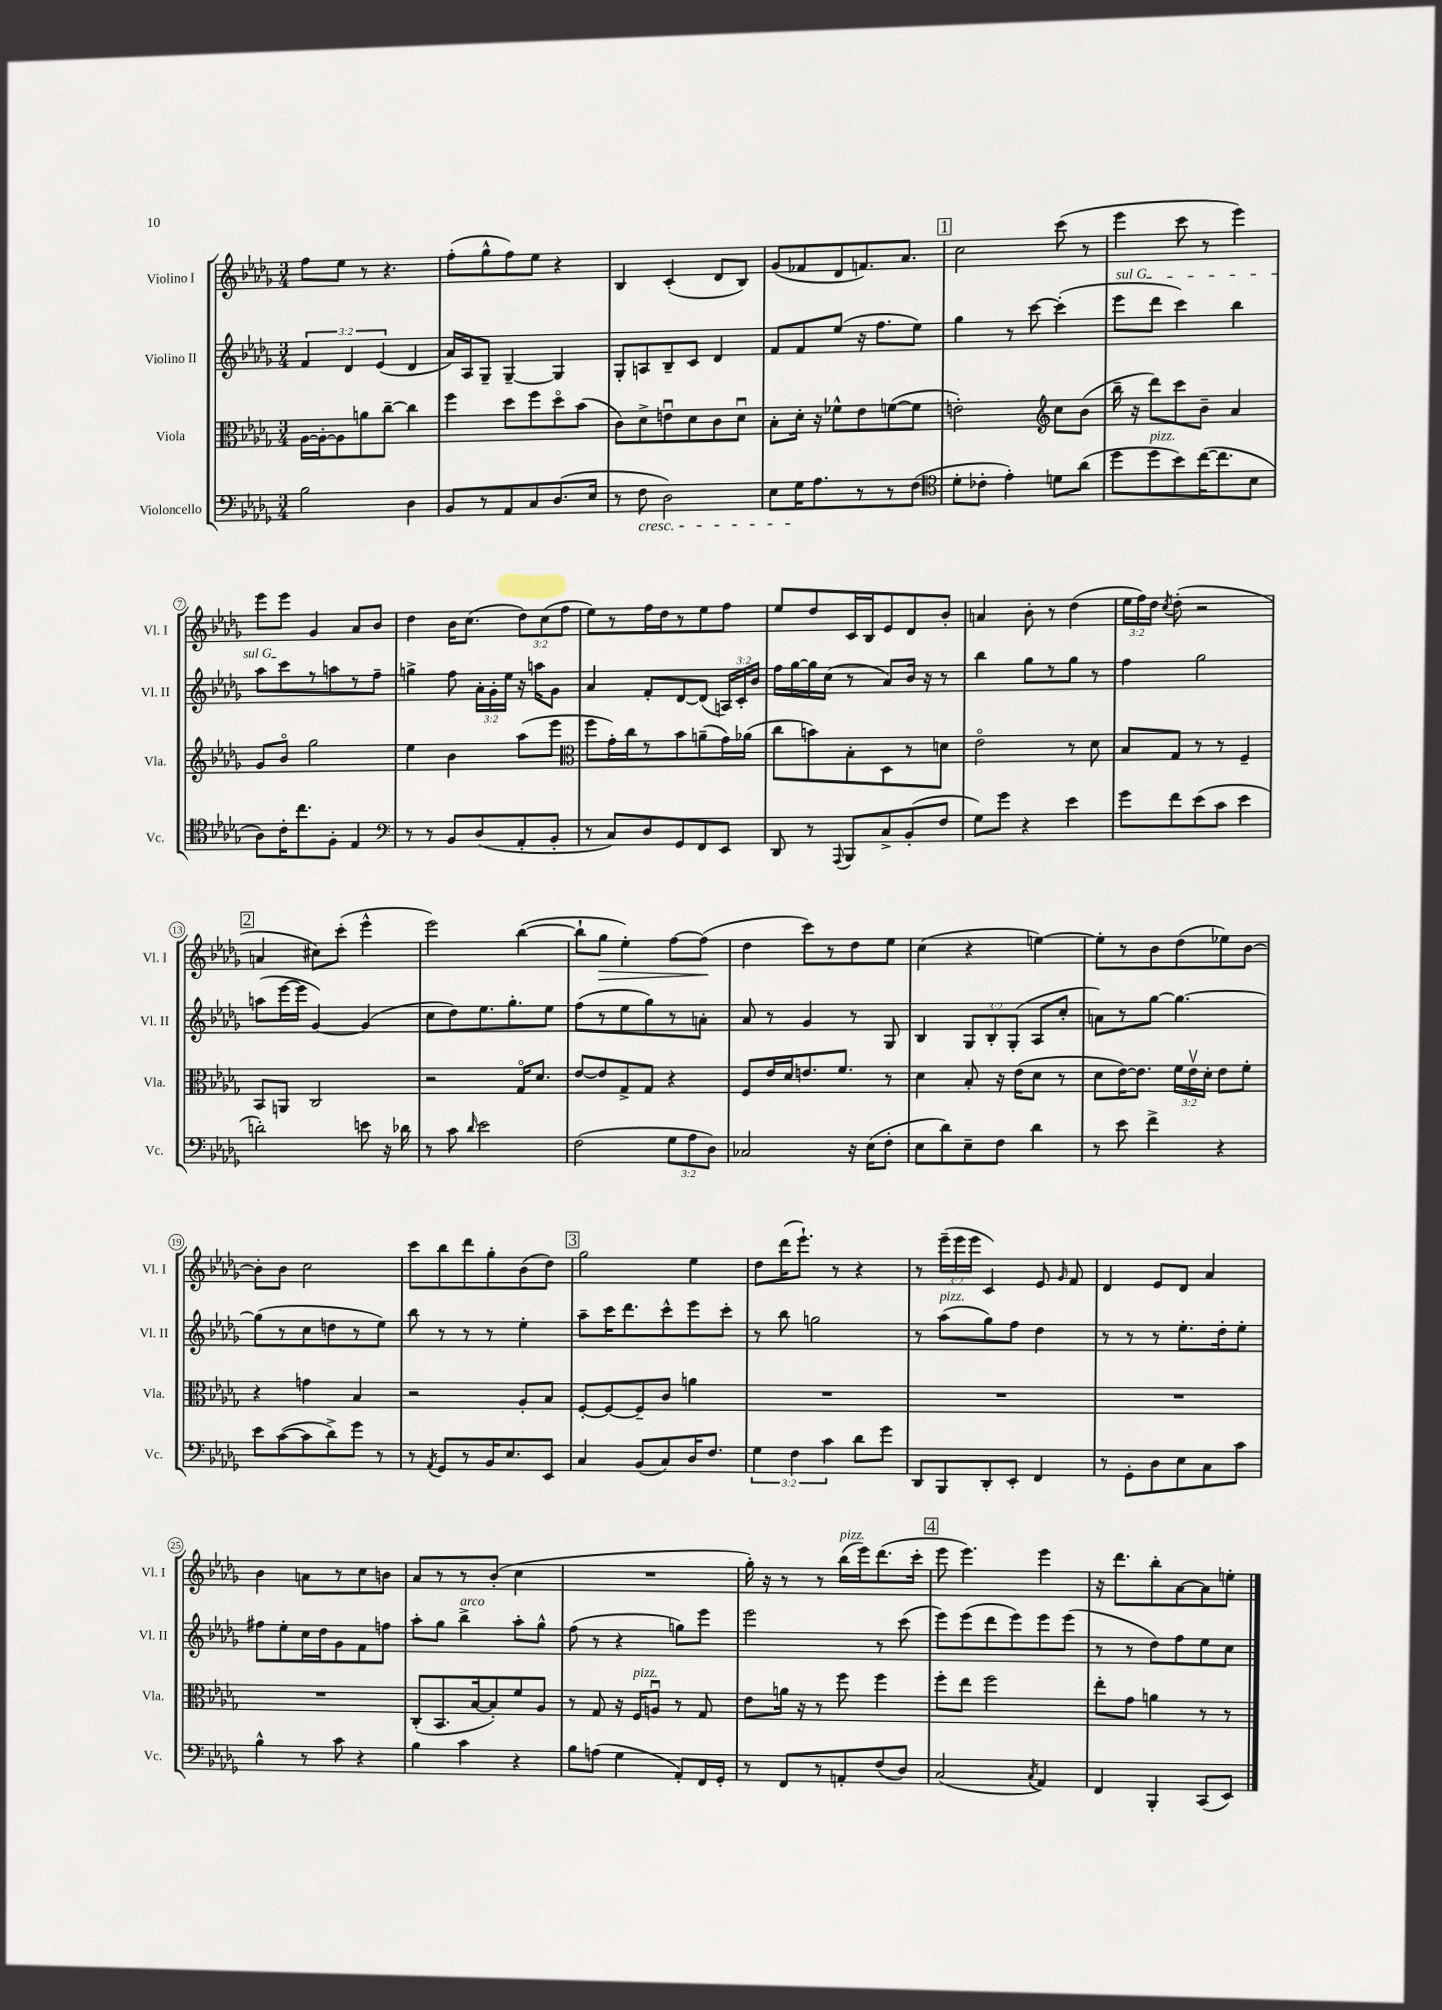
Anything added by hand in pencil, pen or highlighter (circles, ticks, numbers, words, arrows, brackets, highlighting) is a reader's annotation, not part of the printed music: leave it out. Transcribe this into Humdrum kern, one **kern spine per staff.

**kern	**kern	**kern	**kern
*staff4	*staff3	*staff2	*staff1
*clefF4	*clefC3	*clefG2	*clefG2
*k[b-e-a-d-g-]	*k[b-e-a-d-g-]	*k[b-e-a-d-g-]	*k[b-e-a-d-g-]
*M3/4	*M3/4	*M3/4	*M3/4
2B-\	[16A-\LL	6f/	8ff\L
.	16A-'\_J	.	.
.	8A-\]	.	8ee-\J
.	.	6d-/	.
.	8a\	.	8r
.	.	(6e-/	.
.	[8cc~\J	.	4.r
4D-\	4cc\]	4d-/	.
=	=	=	=
8BB-/L	4ff\	16a-/LL)	(8ff'\L
.	.	16A-/J	.
8r	.	8G-~/J	8gg-^^\
8AA-/	8dd-\L	[4G-~/	8ff\)
8C/	8ff\	.	8ee-\J
(8.D-/	8dd-o\	4G-/]	4r
.	(8b-\J	.	.
16E-/Jk	.	.	.
=	=	=	=
8r	8c\L)	8G-'/L	4B-/
8F\	8d-^\	8A/	.
2D-\)	8eu\	8B-~/	(4c'/
.	8d-\	8c/J	.
.	8c\	4d-/	8d-/L
.	8d-u\J	.	8B-/J)
=	=	=	=
8E-\L	8B-'\L	8f/L	(8g-/L
16G-\K	16d-'\Jk	8f/	8f-/
8.A-\	16r	.	.
.	8f-^^\L	(8ee-/J	8d-/
8r	8e-\	16r	8.f/)
.	.	8.ff\L	.
8r	([8f\	.	.
.	.	.	8.a-/J
(8F\J	8f\]J	8ee-\J)	.
=	=	=	=
*clefC4	*	*	*
8d-'\L	2e'\)	4gg-\	2cc\
8c-'\J	.	.	.
4e-'\)	.	8r	.
.	.	[8ccc\	.
*	*clefG2	*	*
8d\L	8cc\L	(4ccc'\]	(8ccc\
(8a-\J	(8b-\J	.	8r
=	=	=	=
8dd-\L	16bb-~\	8eee-\L	4eee-\
.	16r	.	.
8dd-\	8ddd-\L)	8ddd-\J	.
8b-\)	8ccc\	4ccc\)	8ccc\
([16cc\K	8b-~\J	.	8r
8.cc\]	.	.	.
.	4a-/	4bb-\	4eee-\)
8B-\J	.	.	.
=	=	=	=
8A-\L)	8g-/L	8aa-\L	8eee-\L
16c'\K	8b-o/J	8ccc\	8eee-\J
8.cc\	.	.	.
.	2gg-\	8r	4g-/
8F'\J	.	8aa\	.
4E-/	.	8r	8a-/L
.	.	8ff~\J	8b-/J
=	=	=	=
*clefF4	*	*	*
8r	4ee-\	4gg^\	4dd-\
8r	.	.	.
8BB-/L	4b-\	8ff\	16b-\LK
.	.	.	(8.cc\J
(8D-/	.	24a-'\LL	.
.	.	24g-'\	.
.	.	24ee-\JJ	.
8AA-'/	(8aa-\L	16r	12dd-\L)
.	.	16aa\LK	.
.	.	.	(12cc\
8BB-'/J	8eee-\J	8g-\J	.
.	.	.	12ff\J
=	=	=	=
*	*clefC3	*	*
8r	8ff\L	4a-/	8ee-\L)
8C/L)	16g-'\L)	.	8r
.	16cc\J	.	.
8D-/	8r	8f'/L	16ff\L
.	.	.	16dd-\J
8GG-/	8b-\	[8d-/	8r
8FF/	(8a~\	(8d-/]J	8ee-\
8EE-/J	16g-\L)	24A/LL)	8ff\J
.	.	24c'/	.
.	(16a-\JJ	.	.
.	.	24b-/JJ	.
=	=	=	=
8DD-/	8cc\L	16ff\LL	8ee-/L
.	.	[16gg-\	.
8r	8b\)	16gg-\]	8dd-/
.	.	(16cc\JJ	.
8qqAAA-/	.	.	.
8BBB-/L	8B-'\	8r	16c/L
.	.	.	16B-/J
8C^/	8D-\	8a-/L)	8e-/
(8BB-'/	8r	16b-/Jk	8d-/
.	.	16r	.
8F/J	8d\J	8r	8b-'/J
=	=	=	=
8G-\L)	2e-o\	4bb-\	4a/
8g-\J	.	.	.
4r	.	8gg-\L	8b-'\
.	.	8r	8r
4e-\	8r	8gg-\J	(4dd-\
.	8d-\	8r	.
=	=	=	=
8g-\L	8B-/L	4ff\	24ee-\LL
.	.	.	24ff\)
.	.	.	24dd-\JJ
.	.	.	8qcc/
8f\	8G-/J	.	(8dd-'\
(8e-\	8r	2gg-\	2r
8c\J	8r	.	.
4e-\	4F~/	.	.
=	=	=	=
2d'\)	8BB-/L	(8aa\L	4a/
.	8AA/J	[16eee-\L	.
.	.	16eee-\]JJ	.
.	2C/	[4g-/)	8cc#\L)
.	.	.	(8ccc'\J
8e\	.	(4g-/]	4eee-^^\
16r	.	.	.
16d-\	.	.	.
=	=	=	=
8r	2r	8cc\L	2eee-\)
8c\	.	8dd-\)	.
16qqd-/	.	.	.
2e-\	.	8.ee-\	.
.	.	8.gg-'\	.
.	16G-o/LK	.	([4bb-\
.	8.d-/J	.	.
.	.	8ee-\J	.
=	=	=	=
(2F\	[8e-/L	(8ff\L	8bb-`\]L
.	8e-/]	8r	8gg-\J
.	8G-^/	8ee-\	4ee-'\)
.	8G-/J	8gg-\)	.
12G-\L	4r	8r	[8ff\L
12A-\	.	.	.
.	.	8a'\J	(8ff\]J
12D-\J)	.	.	.
=	=	=	=
2C-/	8F/L	8a-/	4dd-\
.	16e-/L	8r	.
.	16d-/J	.	.
.	8.e/	4g-/	8ccc\L)
.	.	.	8r
.	8.f/J	.	.
16r	.	8r	8dd-\
(16E-\LK	.	.	.
8F'\J	8r	8G-/	8ee-\J
=	=	=	=
8E-\L	4d-\	4B-/	(4cc\
8d-\)	.	.	.
8E-~\	8B-'/	12G-/L	4r
.	.	12B-'/	.
8F\J	16r	.	.
.	.	(12G-'/J	.
.	(16e-\LK	.	.
4d-\	8d-\J	8A-/L	[4ee\)
.	8r	8cc'/J	.
=	=	=	=
8r	8d-\L	8a\L)	8ee'\]L
8e-\	[16e-\K)	8r	8r
.	8.e-\]J	.	.
4f^\	.	[8gg-\J	8b-\
.	24f\LL	4.gg-\_	(8dd-\
.	24e-v\	.	.
.	24d-'\JJ	.	.
4r	8e-\L	.	8ee-\)
.	8f'\J	.	[8b-\J
=	=	=	=
8e-\L	4r	(8gg-\]L	8b-'\]L
([8c\	.	8r	8b-\J
8c\]	4g\	8cc\	2cc\
8d-^\)	.	8dd\	.
8g-\J	4B-/	8r	.
8r	.	8ee-\J)	.
=	=	=	=
8r	2r	8bb-\	8ccc\L
8qAA-/	.	.	.
8GG-/L	.	8r	8bb-\
8r	.	8r	8ddd-\
16BB-/K	.	8r	8gg-'\
8.E-/	.	.	.
.	8A-'/L	4ee-'\	(8b-\
8EE-/J	8B-/J	.	8dd-\J)
=	=	=	=
4C/	[8F'/L	8aa-~\L	2gg-\
.	8F/_	16ccc\K	.
.	.	8.ddd-\	.
(8BB-/L	8F~/]	.	.
8C/)	8c/J	8ccc^^\	.
16D-/K	4a\	8eee-\	4ee-\
8.F/J	.	.	.
.	.	8ccc'\J	.
=	=	=	=
6G-\	2.r	8r	8dd-\L
.	.	8bb-\	(16ddd-\K
6F\	.	.	.
.	.	.	8.eee-`\J)
.	.	2gg\	.
6c\	.	.	.
.	.	.	8r
8d-\L	.	.	4r
8g-\J	.	.	.
=	=	=	=
8DD-/L	2.r	8r	8r
8BBB-/	.	(8aa-\L	(24eee-~\LL
.	.	.	24eee-\
.	.	.	24eee-\JJ
8DD-'/	.	8gg-\)	4c/)
8EE-'/J	.	8ff\J	.
4FF/	.	4dd-\	8e-/
.	.	.	16qqg-/
.	.	.	8f/
=	=	=	=
8r	2.r	8r	4d-/
8GG-'\L	.	8r	.
8D-\	.	8r	8e-/L
8E-\	.	8.ee-'\L	8d-/J
8C\	.	.	4a-/
.	.	16dd-'\k	.
8c\J	.	8ee-'\J	.
=	=	=	=
4B-^^\	2.r	8ff#\L	4b-\
.	.	8ee-'\	.
8r	.	16cc\L	8a\L
.	.	16dd-\J	.
8c\	.	8g-\	8r
4r	.	8f\	8cc\
.	.	8ff\J	8b\J
=	=	=	=
4B-\	(8C'/L	8aa-'\L	8a-/L
.	8.BB-/	8gg-\J	8r
4c\	.	4bb-^\	8r
.	[16B-/k	.	.
.	8B-'/])	.	(8b-'/J
4r	8f/	8aa-'\L	4cc\
.	8A-/J	8gg-^^\J	.
=	=	=	=
8B-\L	8r	(8ff\	2.r
(8A\J	8G-/	8r	.
4G-\	16r	4r	.
.	16F/LK	.	.
.	8Au/J	.	.
8AA-'/L)	8r	8gg\L)	.
16FF/L	8G-/	8eee-\J	.
16GG-'/JJ	.	.	.
=	=	=	=
8r	8e-\L	2eee-\	16gg-'\)
.	.	.	16r
8FF/L	16a\Jk	.	8r
.	16r	.	.
8r	8r	.	8r
8AA'/	8ff\	.	(16bb-\LL
.	.	.	16eee-\J)
(8F/	4ff\	8r	(8.ddd-\
8D-/J)	.	(8ccc\	.
.	.	.	16ccc'\Jk
=	=	=	=
(2C/	8ff'\L	8eee-\L)	8eee-\
.	8ee-\J	(8eee-\	4.eee-\)
.	2ff\	8ddd-\	.
.	.	8eee-\)	.
8qC/	.	.	.
4AA-/)	.	8eee-\	4eee-\
.	.	(8eee-\J	.
=	=	=	=
4FF/	8ee-'\L	8r	16r
.	.	.	8.ddd-\L
.	8g-\J	8r	.
4BBB-'/	4a\	8dd-\L)	8bb-'\
.	.	8ff\	[8a-\
(8CC/L	8r	8ee-\	8a-\]
8EE-/J)	8r	8cc\J	8ee'\J
==	==	==	==
*-	*-	*-	*-
